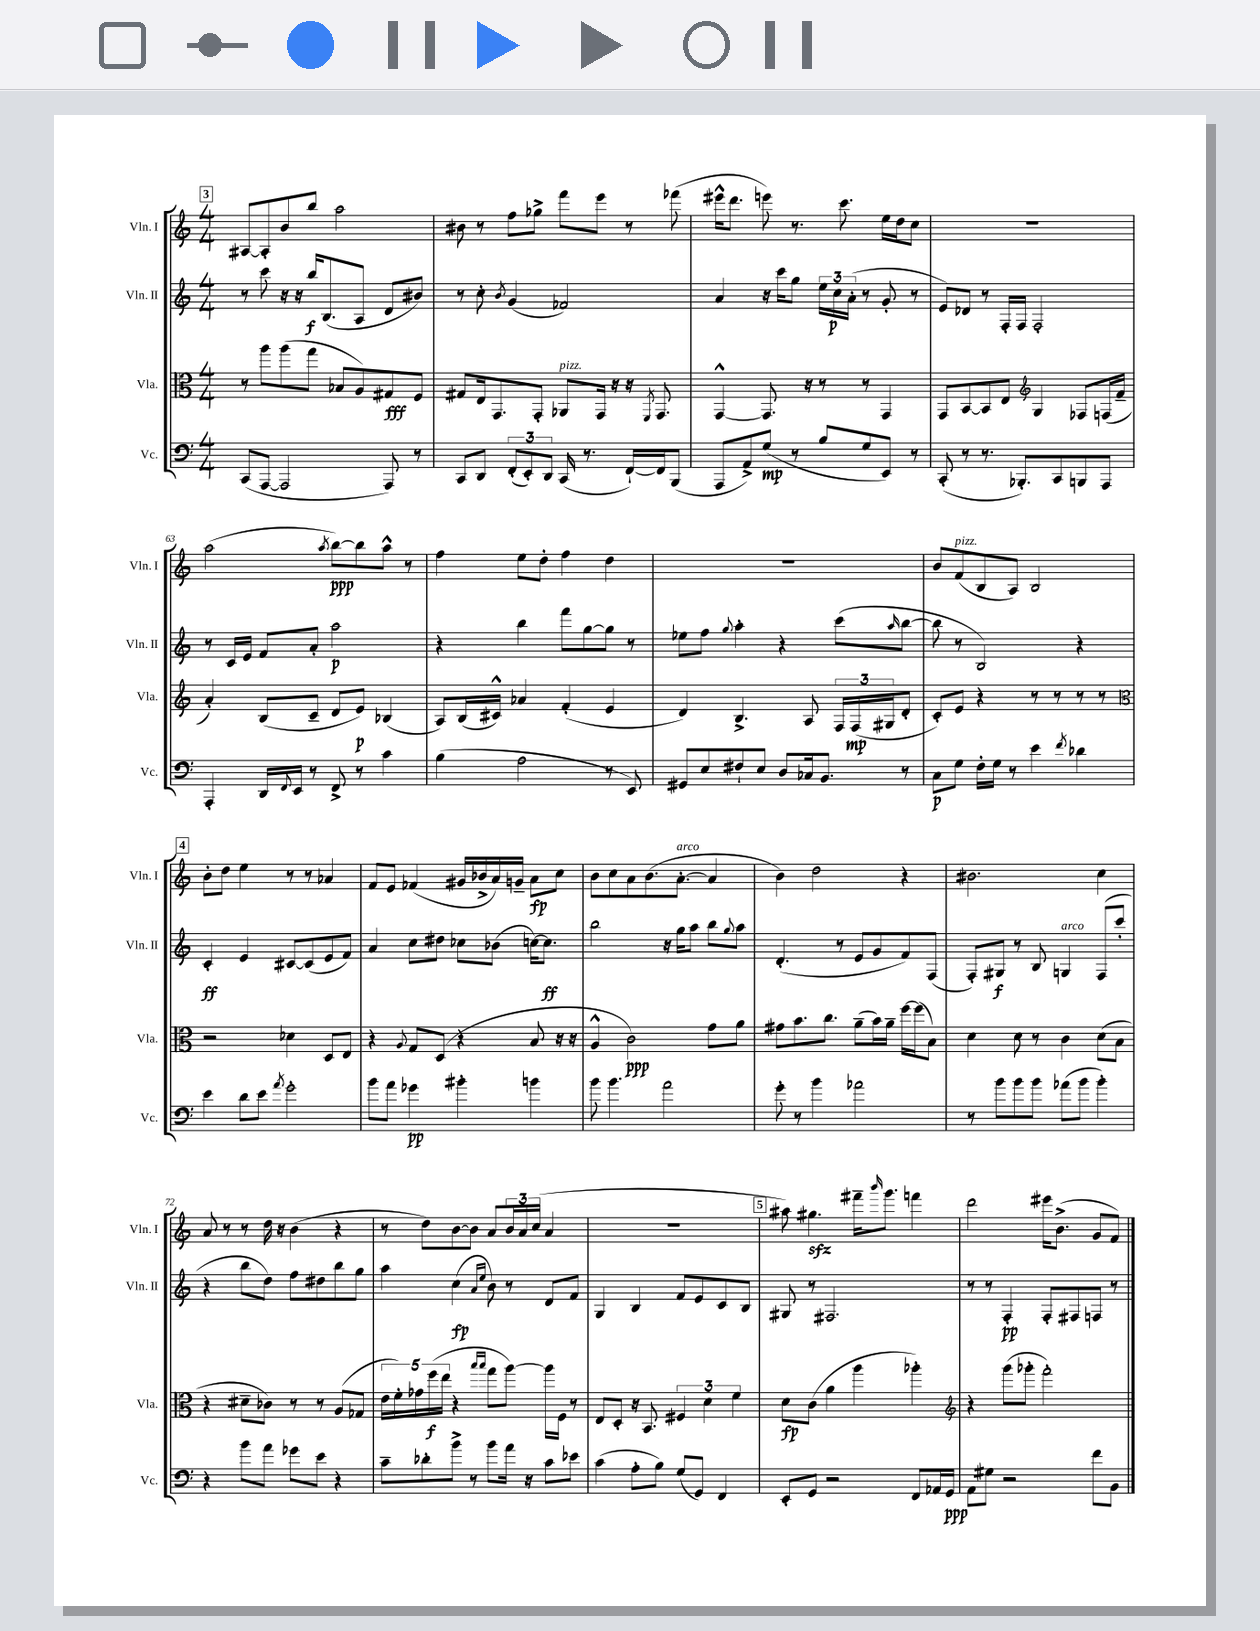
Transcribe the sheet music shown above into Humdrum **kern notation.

**kern	**kern	**kern	**kern
*staff4	*staff3	*staff2	*staff1
*clefF4	*clefC3	*clefG2	*clefG2
*k[]	*k[]	*k[]	*k[]
*M4/4	*M4/4	*M4/4	*M4/4
(8CC	8r	8r	[8A#
[8AAA	8aa	8ccc	8A#']
2AAA]	(8aa	16r	8b
.	.	16r	.
.	8gg	16bb	8bb
.	.	(8.B	.
.	8B-	.	2aa
.	8A)	8A	.
8AAA)	8G#	8d	.
8r	8F	8b#)	.
=	=	=	=
8CC	8G#	8r	8b#
8DD	16E	8cc'	8r
.	8.GG	.	.
.	.	8qb	.
(12FF'	.	(4g	8ff
12EE')	.	.	.
.	8GG'	.	8gg-^
12DD	.	.	.
(16CC	8AA-	2f-)	8fff
8.r	.	.	.
.	16GG	.	8eee
.	16r	.	.
[16FF`)	16r	.	8r
.	8qFF	.	.
16FF]	8.GG	.	.
(8BBB	.	.	(8fff-
=	=	=	=
8AAA	[4GG^^	4a	16eee#^^
.	.	.	8.ddd
8AA^)	.	.	.
(8G	8.GG]	16r	8eee)
.	.	16ccc	.
8r	.	8gg	8.r
.	16r	.	.
8B	8r	24ee	.
.	.	24cc	.
.	.	.	8.ccc
.	.	(24a'	.
8G	8r	8r	.
8EE)	4GG	8g'	16ee
.	.	.	16dd
8r	.	8r	8cc
=	=	=	=
(8CC'	8GG	8e)	1r
8r	[8BB	8d-	.
8.r	8BB]	8r	.
.	8E	16F'	.
8.BBB-')	.	16F	.
*	*clefG2	*	*
.	4G	2F'	.
8CC	.	.	.
8BBB	8F-	.	.
8AAA	(16F	.	.
.	16f~	.	.
=	=	=	=
4AAA'	4a')	8r	(2aa
.	.	16c	.
.	.	16e	.
16DD	(8B	8f	.
8qqFF	.	.	.
16EE	.	.	.
8r	8c~	8a'	.
.	.	.	8qaa
8FF^	8d	2aa	[8bb)
8r	8e)	.	8bb]
4c	(4B-	.	8aa^^
.	.	.	8r
=	=	=	=
(4B	8A)	4r	4ff
.	(16B	.	.
.	16c#^^)	.	.
2A	4a-	4bb	8ee
.	.	.	8dd'
.	(4f'	8fff	4ff
.	.	[8gg	.
8r	4e	8gg]	4dd
8EE)	.	8r	.
=	=	=	=
8GG#	4d)	8ee-	1r
8E	.	8ff	.
.	.	8qqgg	.
8F#`	4.B^	4aa'	.
8E	.	.	.
8D	.	4r	.
16C-	8A	.	.
8.BB	.	.	.
.	24F	(8ccc	.
.	(24F	.	.
.	24G#	.	.
.	.	16qqaa	.
8r	8d'	[8bb	.
=	=	=	=
8C	8c')	8bb]	8b
8G	8e	8r	(8f
16F'	4r	2B)	8B
16G	.	.	.
8r	.	.	8A)
4e	8r	.	2B
.	8r	.	.
8qf	.	.	.
4d-	8r	4r	.
.	8r	.	.
=	=	=	=
*	*clefC3	*	*
4e	2r	4c'	8b'
.	.	.	8dd
8d	.	4e	4ee
8e	.	.	.
8qa	.	.	.
2g'	4d-	[8c#	8r
.	.	(8c#]	8r
.	8D	8e	4a-
.	8E	8f)	.
=	=	=	=
8b	4r	4a	8f
8a	.	.	8e
.	8qqA	.	.
4g-	8G	8cc	(4f-
.	(8D	8dd#	.
4b#'	4r	8cc-	16g#
.	.	.	16b-^
.	.	(8b-	16a)
.	.	.	16g~
4b	8B	[16cc)	8a
.	.	8.cc]	.
.	16r	.	8cc
.	16r	.	.
=	=	=	=
8b	4A^^	2bb	8b
4.b	.	.	8cc
.	2c)	.	8a
.	.	.	(8.b
2a	.	16r	.
.	.	16gg	[8.a'
.	.	8aa	.
.	8g	8bb	4a]
.	.	8qqgg	.
.	8a	8aa	.
=	=	=	=
8g'	8g#	(4.d'	4b)
8r	8.b	.	.
4b	.	.	2dd
.	8.cc	.	.
.	.	8r	.
2a-	(8a~	8e	.
.	16b)	8g	.
.	16a~	.	.
.	[16ff	8f)	4r
.	(16ff]	.	.
.	8B)	(8F	.
=	=	=	=
8r	4d	8F')	2.b#
8b	.	8G#	.
8b	8d	8r	.
8b	8r	8B	.
(8a-	4c	4G	.
8b	.	.	.
4b')	(8d	(8F	4cc
.	8B	8ccc'	.
=	=	=	=
4r	4r	4r	8a
.	.	.	8r
8b	8d#~	8bb	8r
8a	8c-)	8dd)	16dd
.	.	.	16r
8g-	8r	8ff	(4b
8e	8r	8dd#	.
4r	(8A	8bb	4r
.	8G-	8gg	.
=	=	=	=
8c~	20e	4aa	8r
.	20f')	.	.
.	20g-	.	.
8d-'	.	.	8dd)
.	(20ff	.	.
.	20ee	.	.
8b^	4r	(4cc	[8b
8r	.	.	8b]
.	16qqbb	16qqa	.
.	16qqbb	16qqee	.
8b	8gg	8b)	8a
16a	[8aa)	8r	24b
.	.	.	24a
16r	.	.	.
.	.	.	(24cc
8c	16aa]	8d	4a
.	16F	.	.
8e-	8r	8f	.
=	=	=	=
(4c	8E	4G	1r
.	8D'	.	.
8A'	16r	4B	.
.	8.BB	.	.
8B)	.	.	.
(8G	6F#	8f	.
8GG)	.	8e	.
.	6d	.	.
4FF	.	8c	.
.	6f	.	.
.	.	8B	.
=	=	=	=
8EE'	8d	8G#	8aa#)
8GG	(8c	8r	4.gg#
2r	4a	2.F#	.
.	4aa	.	16fff#~
.	.	.	16qqbbb
.	.	.	8.ggg
8FF	4aa-')	.	4fff
16AA-	.	.	.
16GG	.	.	.
=	=	=	=
*	*clefG2	*	*
8AA	4r	8r	2ddd
8G#	.	8r	.
2r	(8ggg	4F'	.
.	8ggg-'	.	.
.	2fff')	8F'	16eee#
.	.	.	(8.b^
.	.	8F#	.
8f	.	8F	8g
8BB	.	8r	8f)
==	==	==	==
*-	*-	*-	*-
